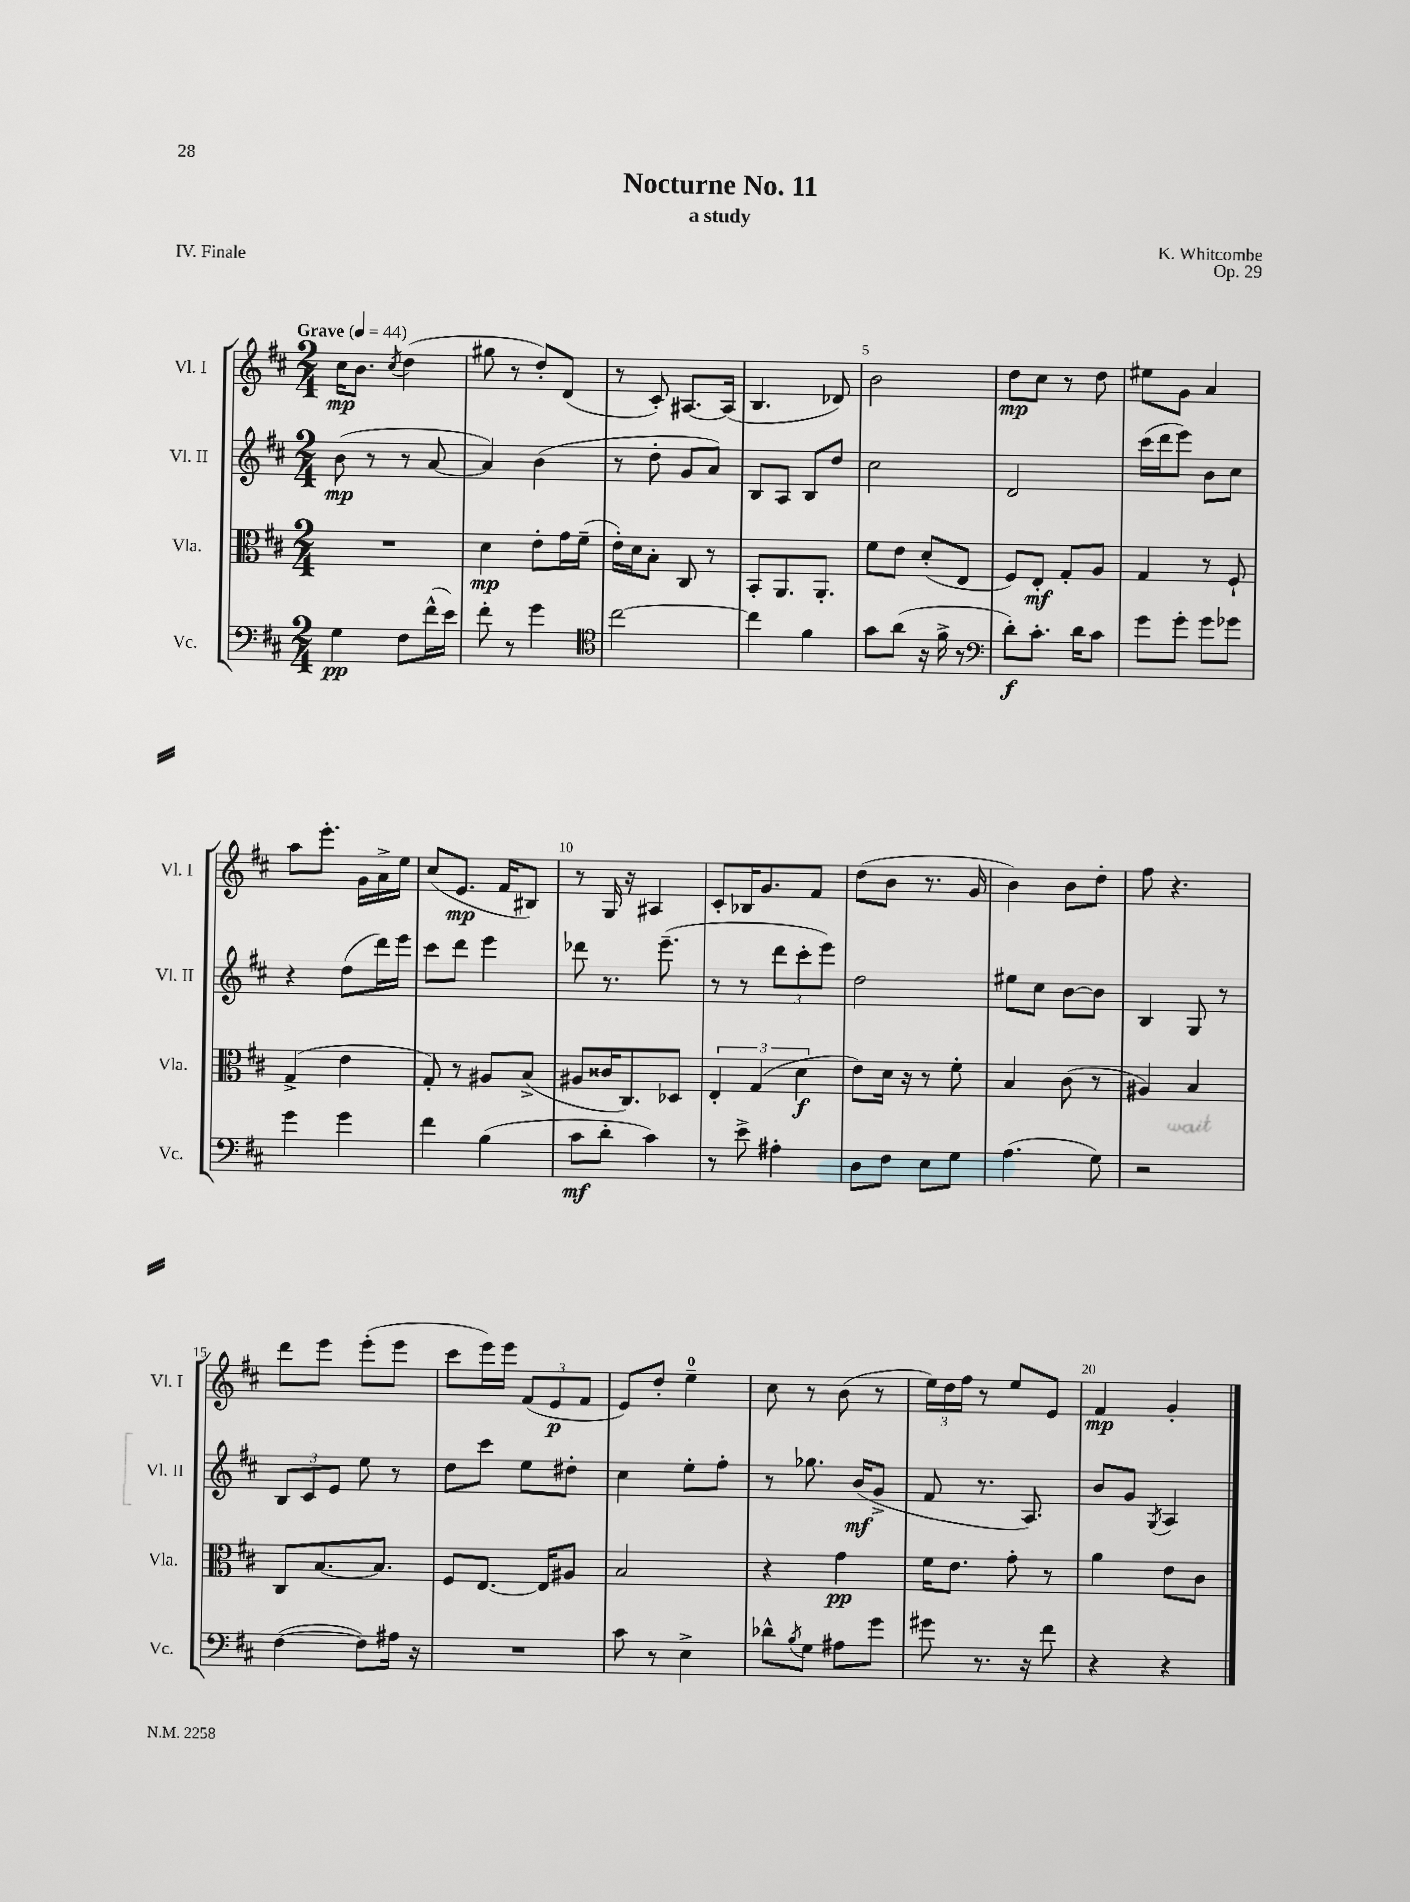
\header { title = "Nocturne No. 11" composer = "K. Whitcombe" subtitle = "a study" opus = "Op. 29" piece = "IV. Finale" }
<<
\new StaffGroup <<
\new Staff = "s0" \with { instrumentName = "Vl. I" shortInstrumentName = "Vl. I" } {
    \clef treble \key d \major \numericTimeSignature \time 2/4 \tempo "Grave" 4 = 44
    cis''16\mp b'8. \acciaccatura { cis''8 } d''4( |
    gis''8 r8 d''8-.) d'8( |
    r8 cis'8-.) ais8.~ ais16( |
    b4. des'8) |
    b'2 |
    d''8\mp cis''8 r8 d''8 |
    eis''8 g'8 a'4 |
    a''8 e'''8.-. g'16 a'16-> e''16 |
    cis''8( e'8.\mp fis'16 bis8) |
    r8 g16 r16 ais4 |
    cis'8-. bes16 g'8. fis'8 |
    d''8( b'8 r8. g'16 |
    b'4) b'8 d''8-. |
    fis''8 r4. |
    d'''8 e'''8 e'''8-.( e'''8 |
    cis'''8 e'''16) e'''16 \tuplet 3/2 { fis'8( e'8\p fis'8 } |
    e'8) d''8-. e''4-0-- |
    cis''8 r8 b'8( r8 |
    \tuplet 3/2 { e''16) d''16 fis''16 } r8 e''8 e'8 |
    fis'4\mp g'4-. \bar "|." |
}
\new Staff = "s1" \with { instrumentName = "Vl. II" shortInstrumentName = "Vl. II" } {
    \clef treble \key d \major \numericTimeSignature \time 2/4
    b'8\mp( r8 r8 a'8~ |
    a'4) b'4( |
    r8 d''8-. g'8 a'8) |
    b8 a8 b8 d''8 |
    cis''2 |
    d'2 |
    cis'''16( d'''16 e'''8) b'8 cis''8 |
    r4 d''8( d'''16) e'''16 |
    cis'''8 d'''8 e'''4 |
    des'''8 r8. e'''8.--( |
    r8 r8 \tuplet 3/2 { d'''8 cis'''8-. e'''8) } |
    d''2 |
    eis''8 cis''8 b'8~ b'8 |
    b4 g8 r8 |
    \tuplet 3/2 { b8 cis'8 e'8 } e''8 r8 |
    d''8 cis'''8 e''8 dis''8-. |
    cis''4 e''8-. fis''8-. |
    r8 ges''8. b'16\mf( g'8-> |
    fis'8 r8. a8.) |
    b'8 g'8 \acciaccatura { g8 } a4 \bar "|." |
}
\new Staff = "s2" \with { instrumentName = "Vla." shortInstrumentName = "Vla." } {
    \clef alto \key d \major \numericTimeSignature \time 2/4
    R2 |
    d'4\mp e'8-. g'16 fis'16--( |
    e'16-.) d'16 b8-. cis8 r8 |
    b,8-. a,8. a,8.-. |
    fis'8 e'8 d'8-.( e8 |
    fis8) e8-.\mf g8-. a8 |
    g4 r8 fis8-! |
    g4->( e'4 |
    g8-.) r8 ais8 b8->( |
    ais8 cisis'16 cis8.) des8 |
    \tuplet 3/2 { e4-. g4( d'4\f } |
    e'8) d'16 r16 r8 fis'8-. |
    b4 cis'8( r8 |
    ais4) b4 |
    cis8 b8.~ b8. |
    fis8 e8.~ e16 ais8 |
    b2 |
    r4 g'4\pp |
    fis'16 e'8. g'8-. r8 |
    a'4 e'8 cis'8 \bar "|." |
}
\new Staff = "s3" \with { instrumentName = "Vc." shortInstrumentName = "Vc." } {
    \clef bass \key d \major \numericTimeSignature \time 2/4
    g4\pp fis8 fis'16-^( e'16) |
    fis'8-. r8 g'4 |
    \clef tenor cis''2~ |
    cis''4 fis'4 |
    g'8 a'8( r16 fis'16-> r8 |
    \clef bass d'8-.\f) cis'8.-. d'16 cis'8 |
    g'8 g'8-. g'8 ges'8 |
    g'4 g'4 |
    fis'4 b4( |
    cis'8\mf d'8-. cis'4) |
    r8 e'8-> ais4-. |
    d8 fis8 e8 g8 |
    a4.( g8) |
    r2 |
    fis4~( fis8) ais16 r16 |
    R2 |
    cis'8 r8 e4-> |
    des'8-^ \acciaccatura { b8 } g8 ais8 g'8 |
    gis'8 r8. r16 fis'8 |
    r4 r4 \bar "|." |
}
>>
>>
\layout { \context { \Score \override BarNumber.break-visibility = ##(#f #t #t) barNumberVisibility = #(every-nth-bar-number-visible 5) } }
